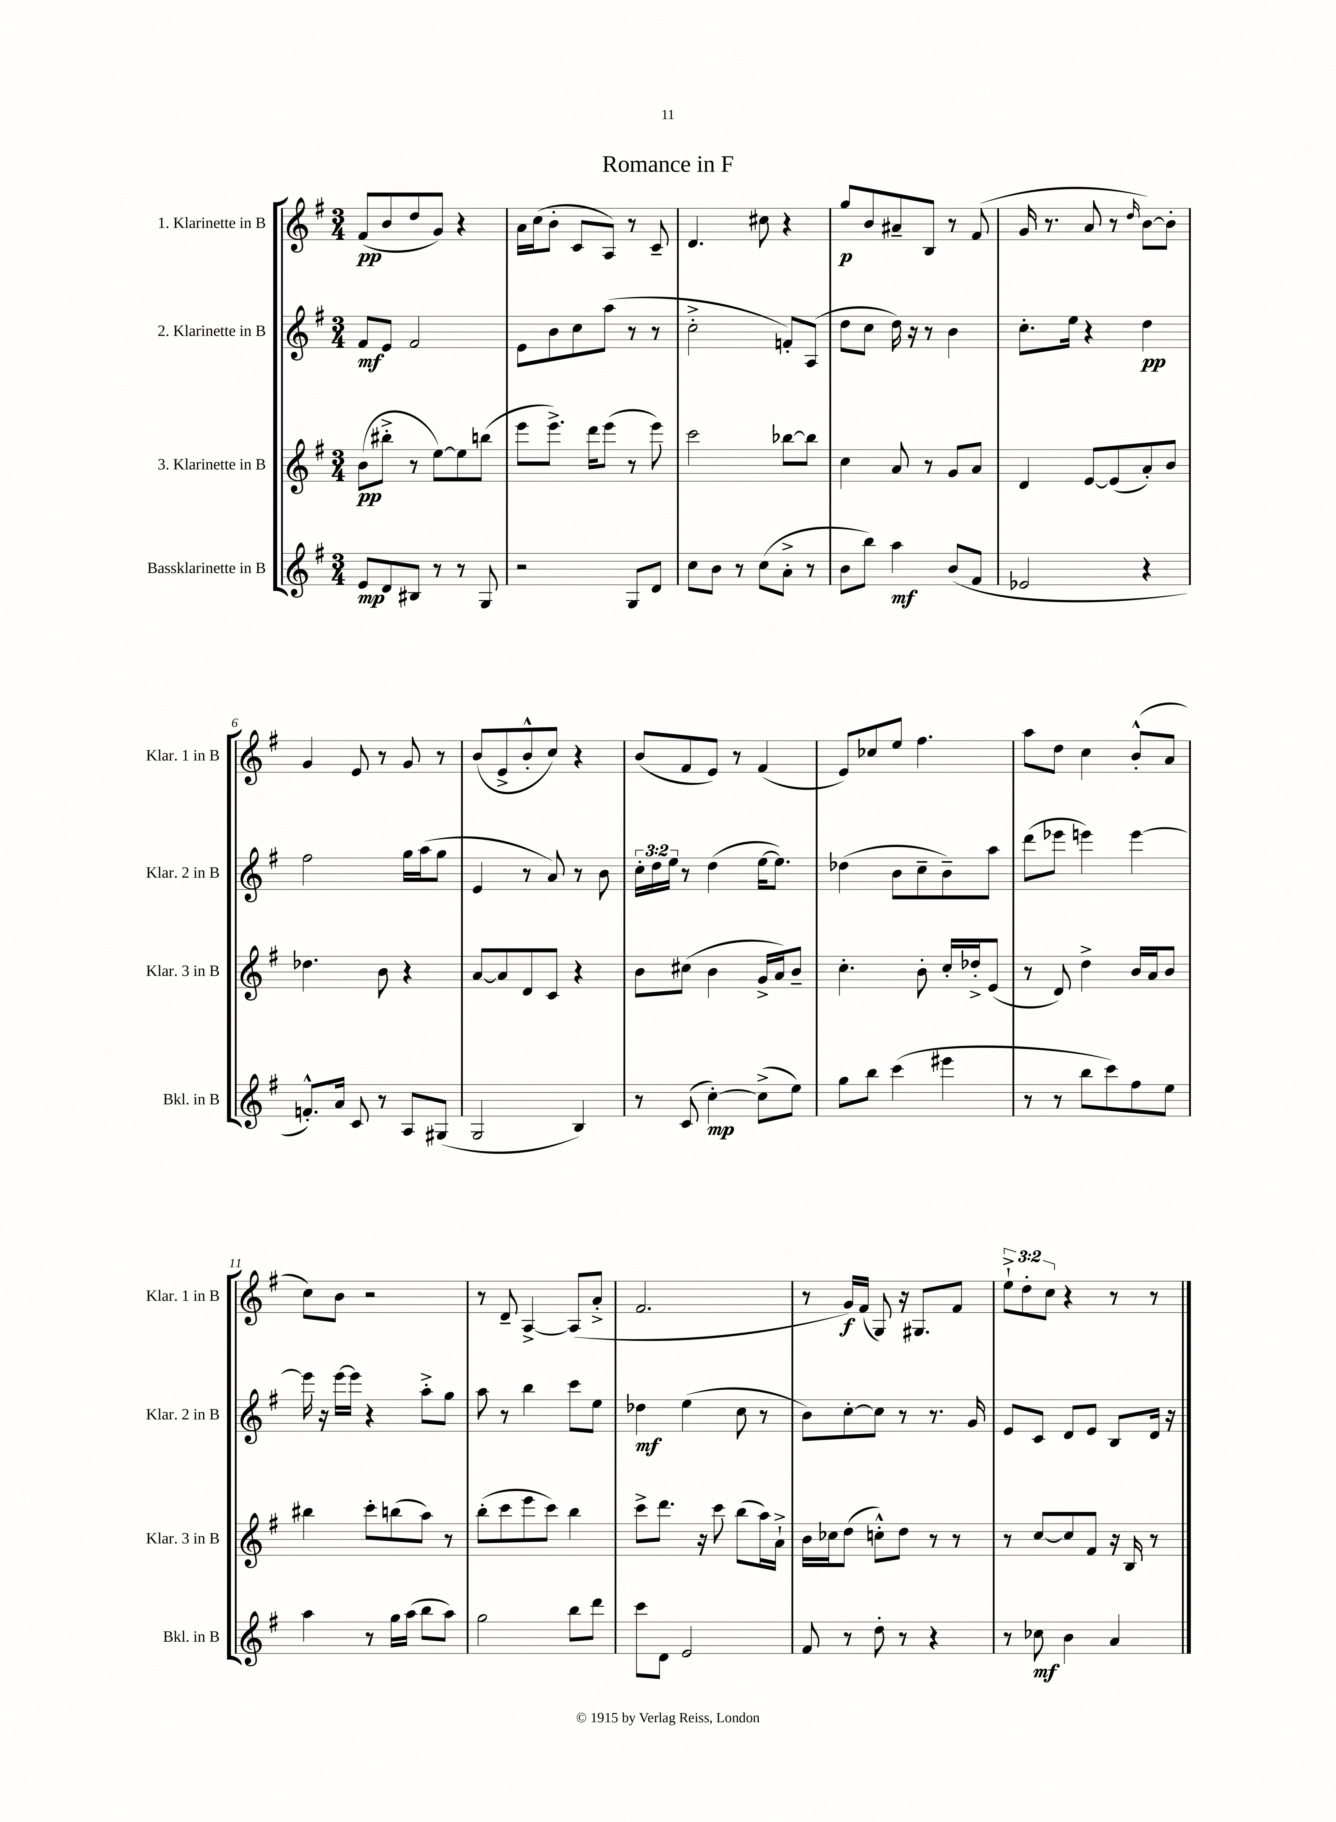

**kern	**kern	**kern	**kern
*staff4	*staff3	*staff2	*staff1
*clefG2	*clefG2	*clefG2	*clefG2
*k[f#]	*k[f#]	*k[f#]	*k[f#]
*M3/4	*M3/4	*M3/4	*M3/4
8e	(8b	8f#	(8f#
8d	8bb#'^	8e	8b
8B#	8r	2f#	8dd
8r	[8ee)	.	8g)
8r	8ee]	.	4r
8G	(8bb	.	.
=	=	=	=
2r	8eee	8e	16a
.	.	.	(16cc
.	8.eee^)	8b	8b'
.	.	8cc	8c
.	16ddd	.	.
.	(8eee	(8aa	8A)
8G	8r	8r	8r
8d	8eee)	8r	8c~
=	=	=	=
8cc	2ccc	2cc'^	4.d
8b	.	.	.
8r	.	.	.
(8cc	.	.	8cc#
8a'^	[8bb-	8f')	4r
8r	8bb-]	(8A	.
=	=	=	=
8b	4cc	8dd	8gg
8bb)	.	8cc	8b
4aa	8a	16dd)	8a#~
.	.	16r	.
.	8r	8r	8B
(8b	8g	4b	8r
8f#	8a	.	(8f#
=	=	=	=
2e-	4d	8.cc'	16g
.	.	.	8.r
.	.	16ee	.
.	[8e	4r	8a
.	(8e]	.	8r
.	.	.	16qqdd
4r	8a')	4dd	[8b)
.	8b	.	8b']
=	=	=	=
8.f'^^)	4.dd-	2ff#	4g
16a	.	.	.
8c	.	.	8e
8r	8b	.	8r
8A	4r	16gg	8g
.	.	(16aa	.
(8G#	.	8gg	8r
=	=	=	=
2G	[8a	4e	(8b
.	8a]	.	8e^
.	8d	8r	8b'^^
.	8c	8a)	8cc)
4B)	4r	8r	4r
.	.	8b	.
=	=	=	=
8r	8b	24cc'	(8b
.	.	24dd	.
.	.	24ee	.
(8c	(8cc#	8r	8f#
[4cc')	4b	(4dd	8e)
.	.	.	8r
(8cc^]	16g^	[16ee	(4f#
.	16a)	8.ee])	.
8ee)	8b~	.	.
=	=	=	=
8gg	4.cc'	(4dd-	8e)
8bb	.	.	8cc-
(4ccc	.	8b	8ee
.	8b'	8cc~	4.ff#
4eee#	16cc'	8b~)	.
.	16dd-'^	.	.
.	(8e	8aa	.
=	=	=	=
8r	8r	(8ddd	8aa
8r	8d)	8eee-	8dd
8bb	4dd^	4eee)	4cc
8ccc)	.	.	.
8ff#	16b	[4eee	(8b'^^
.	16a	.	.
8ee	8b	.	8a
=	=	=	=
4aa	4bb#	16eee]	8cc)
.	.	16r	.
.	.	[16eee	8b
.	.	16eee]	.
8r	8ccc'	4r	2r
16gg	(8bb	.	.
(16aa	.	.	.
8bb	8aa)	8aa'^	.
8aa)	8r	8gg	.
=	=	=	=
2gg	(8bb'	8aa	8r
.	8ccc	8r	8d~
.	8eee	4bb	[4A^
.	8ccc)	.	.
8bb	4bb	8ccc	(8A]
8ddd	.	8ee	8a'^
=	=	=	=
8ccc	8ccc^	4dd-	2.f#
8d	8.ddd	.	.
2e	.	(4ee	.
.	16r	.	.
.	8ccc	.	.
.	(8bb	8cc	.
.	16aa)	8r	.
.	16a`^	.	.
=	=	=	=
8f#	16b	8b)	8r
.	16cc-	.	.
8r	(8dd	[8cc'	16g)
.	.	.	(16f#
8dd'	8cc'^^)	8cc]	8G)
8r	8dd	8r	16r
.	.	.	8.G#
4r	8r	8.r	.
.	8r	.	8f#
.	.	16g	.
=	=	=	=
8r	8r	8e	12ee`^
.	.	.	12dd'
8cc-	[8cc	8c	.
.	.	.	12cc
4b	8cc]	8d	4r
.	8f#	8e	.
4a	16r	8B	8r
.	16B	.	.
.	8r	16d	8r
.	.	16r	.
==	==	==	==
*-	*-	*-	*-
